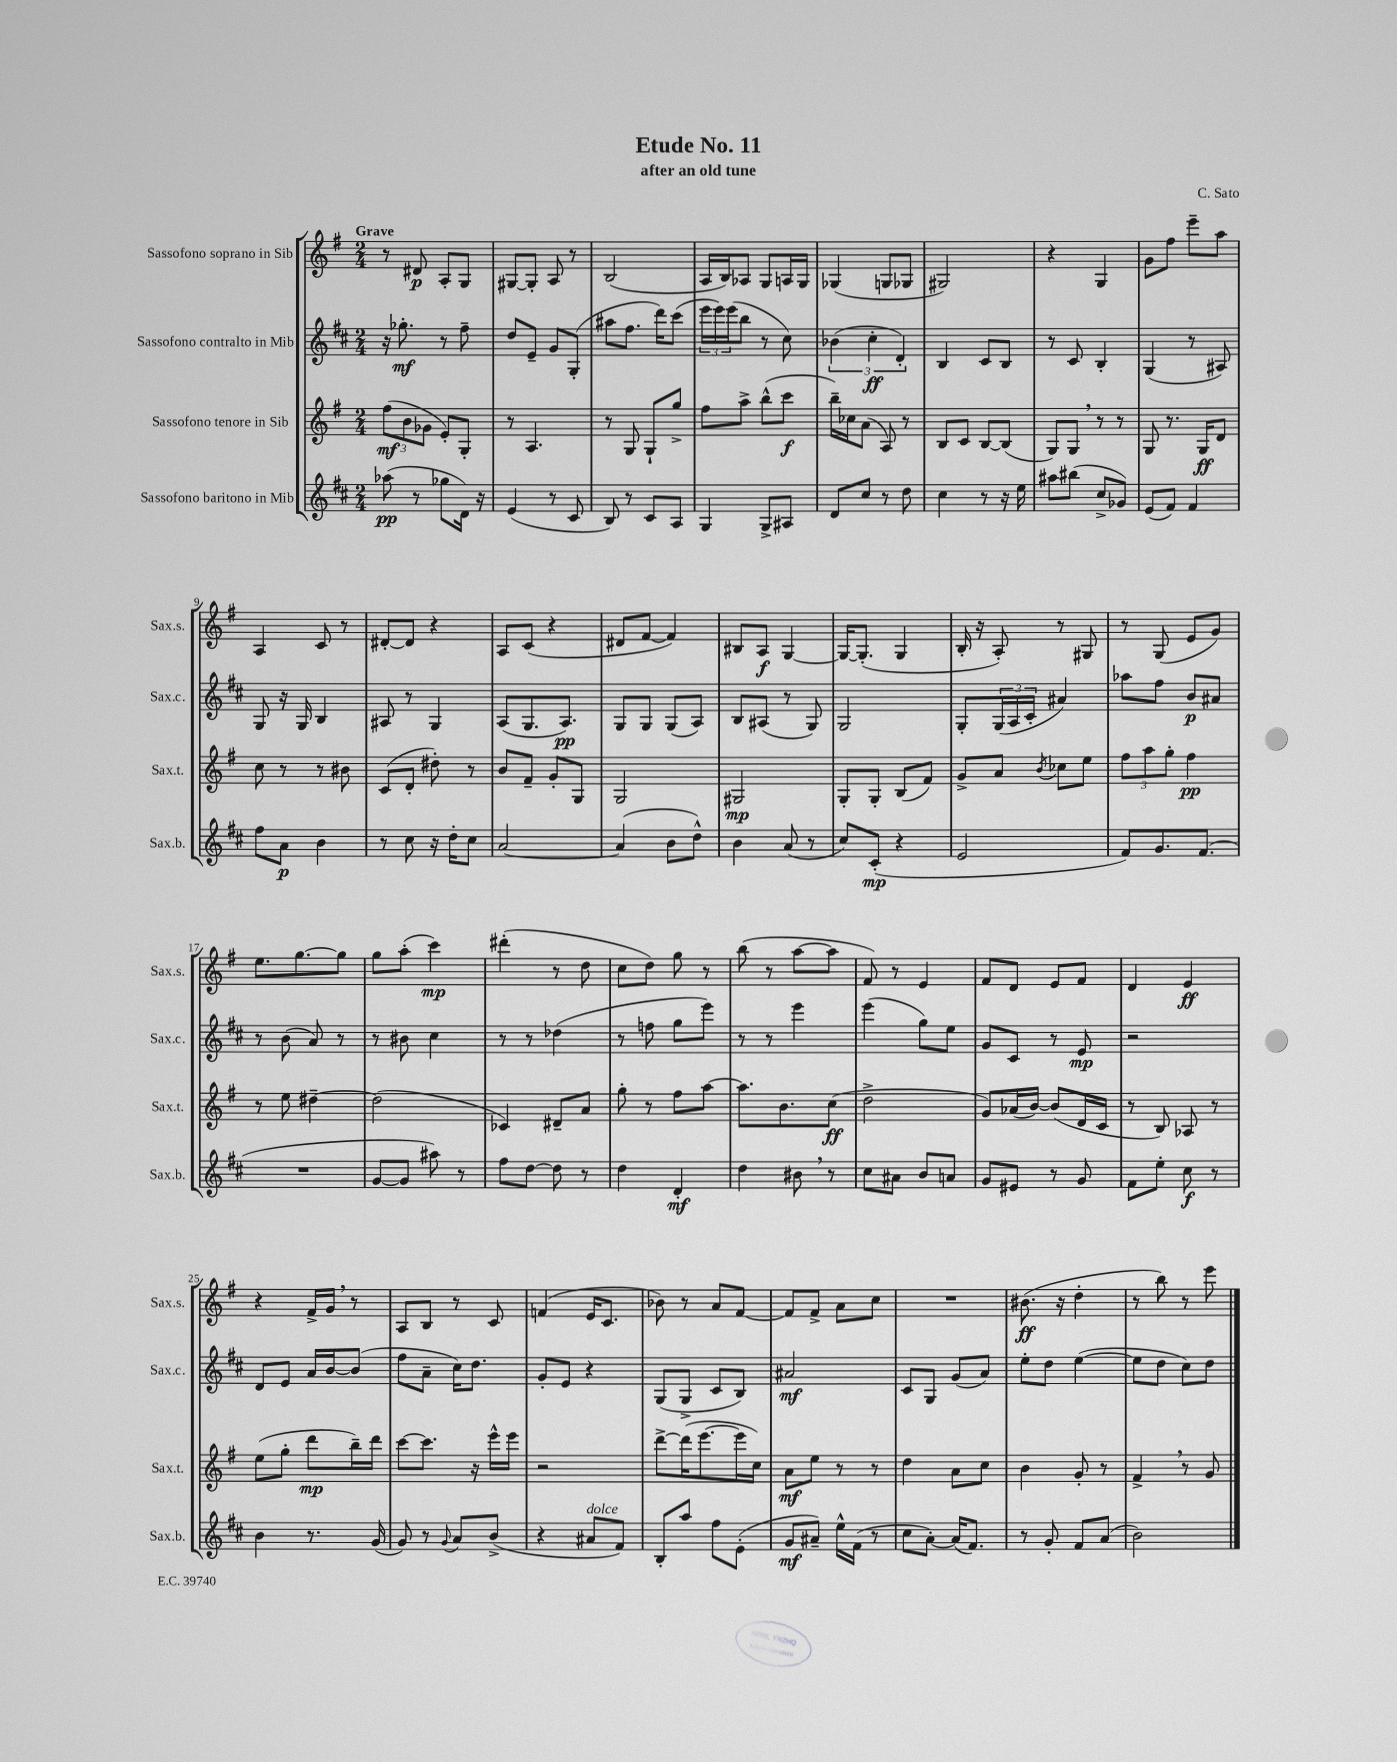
\header { title = "Etude No. 11" composer = "C. Sato" subtitle = "after an old tune" }
<<
\new StaffGroup <<
\new Staff = "s0" \with { instrumentName = "Sassofono soprano in Sib" shortInstrumentName = "Sax.s." } {
    \clef treble \key g \major \numericTimeSignature \time 2/4 \tempo "Grave"
    r8 dis'8\p a8-. g8 |
    gis8~ gis8-. a8 r8 |
    b2( |
    a16 b16) aes8 g8 a16 g16 |
    ges4( g8 ges8 |
    gis2) |
    r4 g4 |
    g'8 fis''8 e'''8-- a''8 |
    a4 c'8 r8 |
    dis'8~-. dis'8 r4 |
    a8 c'8( r4 |
    dis'8 fis'8~ fis'4) |
    bis8 a8\f g4~ |
    g16~ g8.-.( g4 |
    b16-. r16 a8-.) r8 gis8 |
    r8 g8( e'8 g'8) |
    e''8. g''8.~ g''8 |
    g''8 a''8-.( c'''4\mp) |
    dis'''4-.( r8 d''8 |
    c''8 d''8) g''8 r8 |
    b''8( r8 a''8~ a''8 |
    fis'8) r8 e'4 |
    fis'8 d'8 e'8 fis'8 |
    d'4 e'4\ff |
    r4 fis'16-> g'16 \breathe r8 |
    a8 b8 r8 c'8 |
    f'4( e'16 c'8. |
    bes'8) r8 a'8 fis'8~ |
    fis'8 fis'8-> a'8 c''8 |
    R2 |
    bis'8.\ff( r16 d''4-. |
    r8 b''8) r8 e'''8 \bar "|." |
}
\new Staff = "s1" \with { instrumentName = "Sassofono contralto in Mib" shortInstrumentName = "Sax.c." } {
    \clef treble \key d \major \numericTimeSignature \time 2/4
    r16 ges''8.-.\mf r8 fis''8-- |
    d''8 e'8-- g'8 g8-.( |
    ais''8 fis''8. d'''16) cis'''8( |
    \tuplet 3/2 { e'''16 e'''16) e'''16( } b''8 r8 cis''8) |
    \tuplet 3/2 { bes'4( cis''4-.\ff d'4-.) } |
    b4 cis'8 b8 |
    r8 cis'8 b4-. |
    g4( r8 ais8) |
    g8 r16 g16 b4 |
    ais8 r8 g4 |
    a8( g8. a8.\pp) |
    g8 g8 g8( a8) |
    b8 ais8( r8 g8) |
    g2 |
    g8-. \tuplet 3/2 { g16( a16 cis'16-. } ais'4) |
    aes''8 fis''8 b'8\p ais'8 |
    r8 b'8( a'8) r8 |
    r8 bis'8 cis''4 |
    r8 r8 des''4( |
    r8 f''8 g''8 e'''8) |
    r8 r8 e'''4 |
    e'''4( g''8) e''8 |
    g'8 cis'8 r8 e'8\mp |
    r2 |
    d'8 e'8 a'16 b'16~ b'8( |
    fis''8 a'8-- cis''16) d''8. |
    g'8-. e'8 r4 |
    g8( g8-> cis'8 b8) |
    ais'2\mf |
    cis'8 g8 g'8( a'8) |
    e''8-. d''8 e''4~( |
    e''8 d''8 cis''8) d''8 \bar "|." |
}
\new Staff = "s2" \with { instrumentName = "Sassofono tenore in Sib" shortInstrumentName = "Sax.t." } {
    \clef treble \key g \major \numericTimeSignature \time 2/4
    \tuplet 3/2 { fis''8\mf( b'8 ges'8 } e'8-.) g8-. |
    r8 a4. |
    r8 g8 g8-! g''8-> |
    fis''8 a''8-> b''8-^( c'''8\f |
    b''16--) ces''16 a'8( a8) r8 |
    b8 c'8 b8~ b8( |
    g8) g8 \breathe r8 r8 |
    g8 r8. g16\ff d'8 |
    c''8 r8 r8 bis'8 |
    c'8( d'8-. dis''8-.) r8 |
    b'8 fis'8-- g'8-. g8 |
    g2 |
    gis2\mp |
    g8-. g8-. b8( fis'8) |
    g'8-> a'8 \acciaccatura { b'8 } ces''8 e''8 |
    \tuplet 3/2 { fis''8 a''8 g''8-. } fis''4\pp |
    r8 e''8 dis''4~-- |
    dis''2( |
    ces'4) dis'8-- a'8 |
    g''8-. r8 fis''8 a''8~ |
    a''8. b'8. c''8\ff( |
    d''2-> |
    g'8) aes'16( b'16~) b'8( d'16 c'16 |
    r8 b8) aes8 r8 |
    e''8( g''8-. d'''8\mp b''16--) d'''16 |
    c'''8~ c'''8. r16 e'''16-^ e'''16 |
    r2 |
    d'''8~-> d'''16( e'''8.~ e'''16 c''16) |
    a'8\mf e''8 r8 r8 |
    d''4 a'8 c''8 |
    b'4 g'8-. r8 |
    fis'4-> \breathe r8 g'8 \bar "|." |
}
\new Staff = "s3" \with { instrumentName = "Sassofono baritono in Mib" shortInstrumentName = "Sax.b." } {
    \clef treble \key d \major \numericTimeSignature \time 2/4
    aes''8\pp( r8 ges''8 d'16) r16 |
    e'4( r8 cis'8 |
    b8) r8 cis'8 a8 |
    g4 g8-> ais8 |
    d'8 cis''8 r8 d''8 |
    cis''4 r8 r16 e''16 |
    ais''8 bis''8( cis''8-> ges'8) |
    e'8( fis'8) fis'4 |
    fis''8 a'8\p b'4 |
    r8 cis''8 r16 d''16-. cis''8 |
    a'2~ |
    a'4( b'8 d''8-^) |
    b'4 a'8( r8 |
    cis''8) cis'8-.\mp( r4 |
    e'2 |
    fis'8) g'8. fis'8.( |
    R2 |
    g'8~ g'8 ais''8) r8 |
    fis''8 d''8~ d''8 r8 |
    d''4 d'4-.\mf |
    d''4 bis'8 \breathe r8 |
    cis''8 ais'8 b'8 a'8 |
    g'8 eis'8 r8 g'8 |
    fis'8 e''8-. cis''8\f r8 |
    b'4 r8. g'16( |
    g'8) r8 \appoggiatura { g'8 } a'8 b'8->( |
    r4 ais'8^\markup { \italic "dolce" } fis'8) |
    b8-. a''8 fis''8 e'8-.( |
    g'8\mf ais'8--) e''16-^ fis'16( r8 |
    cis''8 a'8~-.) a'16( fis'8.) |
    r8 g'8-. fis'8 a'8( |
    b'2) \bar "|." |
}
>>
>>
